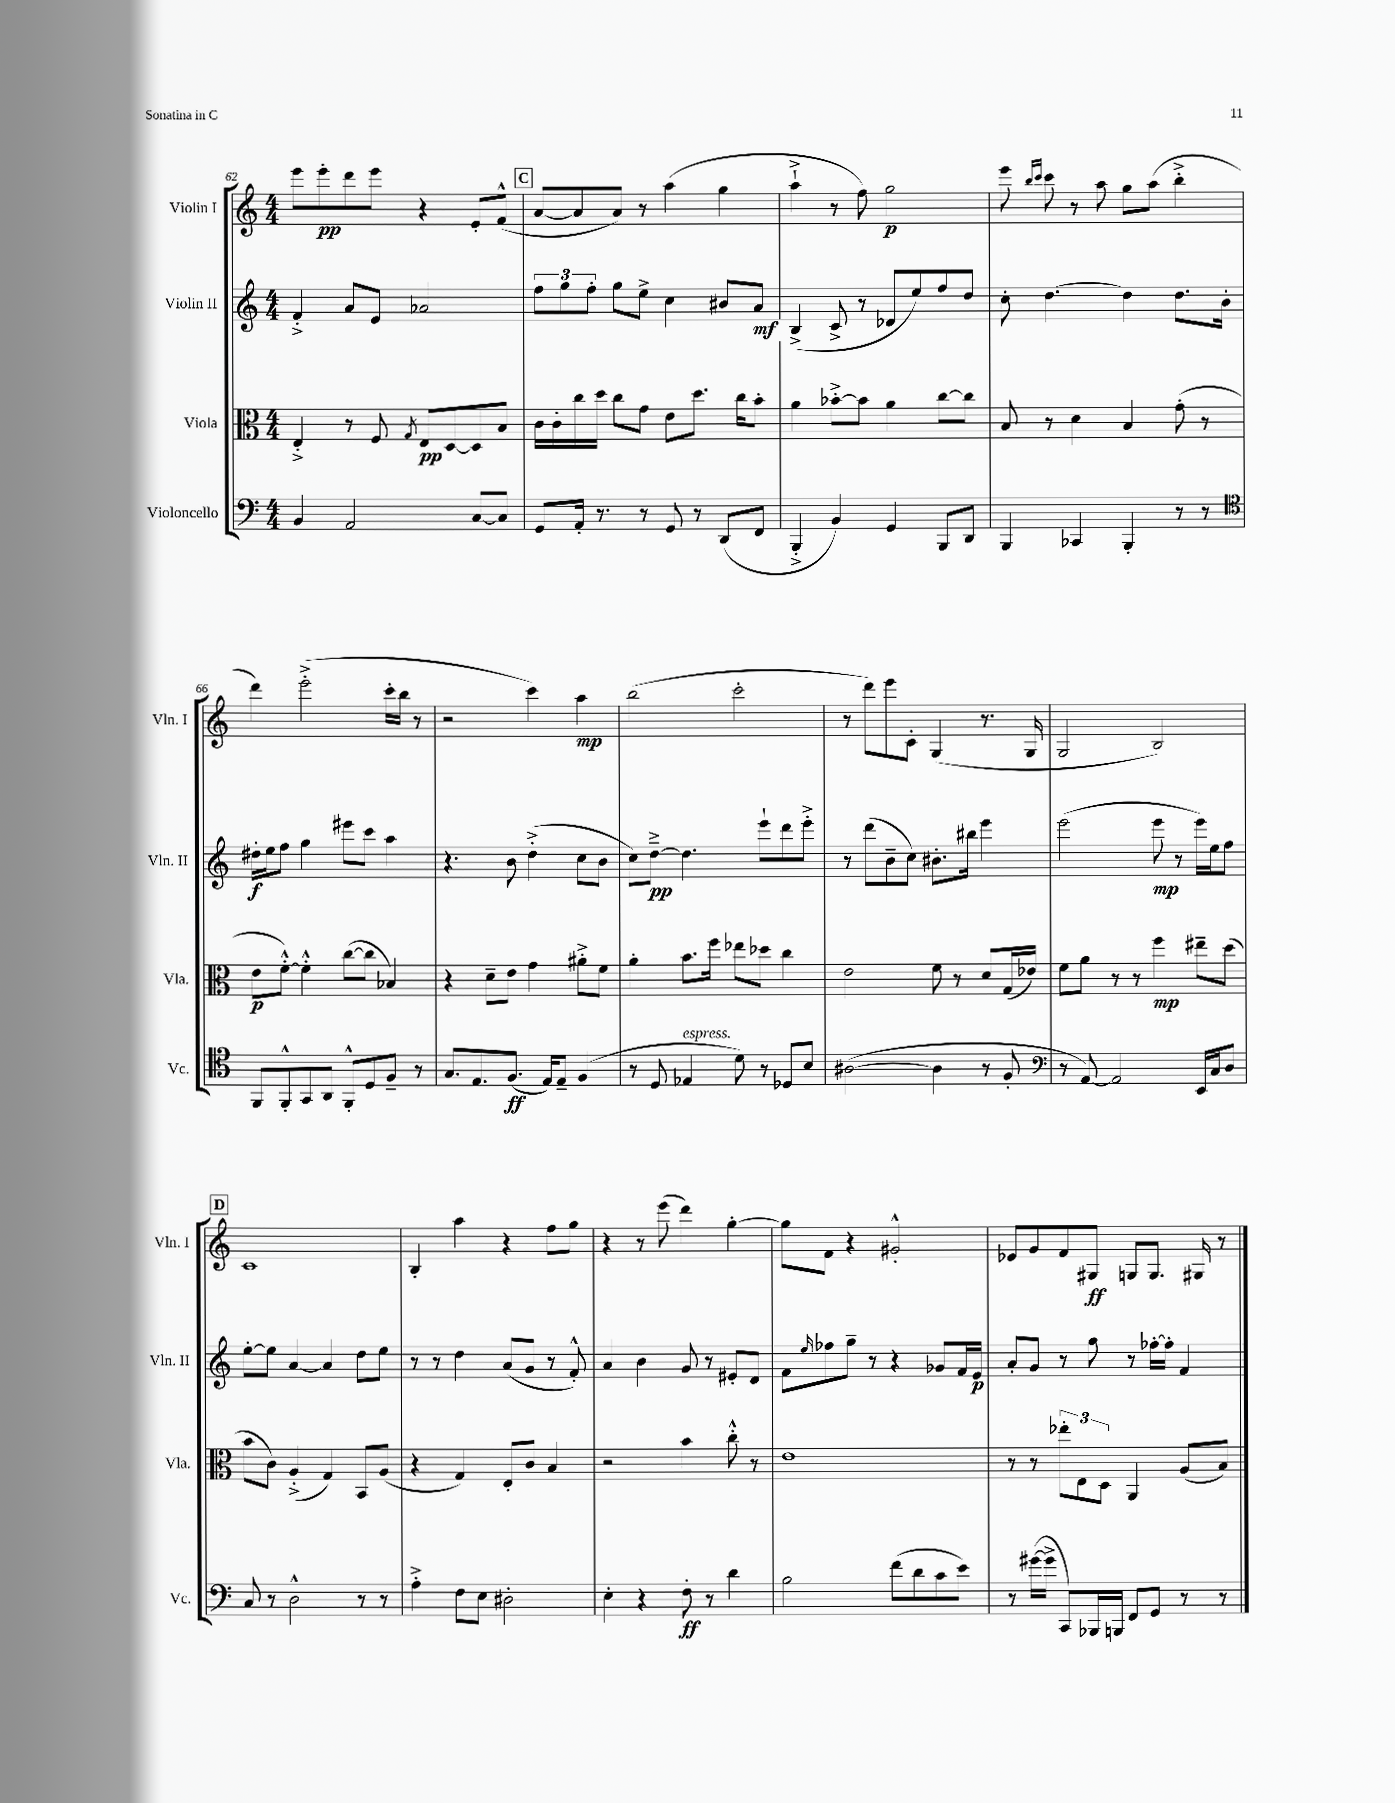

**kern	**dynam	**kern	**dynam	**kern	**dynam	**kern	**dynam
*part4	*part4	*part3	*part3	*part2	*part2	*part1	*part1
*staff4	*staff4	*staff3	*staff3	*staff2	*staff2	*staff1	*staff1
*I"Violoncello	*	*I"Viola	*	*I"Violin II	*	*I"Violin I	*
*I'Vc.	*	*I'Vla.	*	*I'Vln. II	*	*I'Vln. I	*
*clefF4	*	*clefC3	*	*clefG2	*	*clefG2	*
*k[]	*	*k[]	*	*k[]	*	*k[]	*
*M4/4	*	*M4/4	*	*M4/4	*	*M4/4	*
=62	=62	=62	=62	=62	=62	=62	=62
4BB/	.	4E'^/	.	4f'^/	.	8eee\L	.
.	.	.	.	.	.	8eee'\	pp
2AA/	.	8r	.	8a/L	.	8ddd\	.
.	.	8F/	.	8e/J	.	8eee\J	.
.	.	8qG/	.	.	.	.	.
.	.	8E/L	pp	2a-X/	.	4r	.
.	.	[8D/	.	.	.	.	.
[8C/L	.	8D/]	.	.	.	8e'/L	.
8C/J]	.	8B/J	.	.	.	(8f^^/J	.
!!LO:REH:place=s1:t=C
=63	=63	=63	=63	=63	=63	=63	=63
8GG/L	.	16c\LL	.	12ff\L	.	[8a/L	.
.	.	16c'\	.	.	.	.	.
.	.	.	.	12gg\	.	.	.
16AA'/Jk	.	16cc\	.	.	.	8a/]	.
.	.	.	.	12ff'\J	.	.	.
8.r	.	16dd\JJ	.	.	.	.	.
.	.	8cc\L	.	8gg\L	.	8a/J)	.
8r	.	8g\J	.	8ee^\J	.	8r	.
8GG/	.	8e\L	.	4cc\	.	(4aa\	.
8r	.	8.dd\J	.	.	.	.	.
(8DD/L	.	.	.	8b#X/L	.	4gg\	.
.	.	16cc\KL	.	.	.	.	.
8FF/J	.	8b'\J	.	8a/J	mf	.	.
=64	=64	=64	=64	=64	=64	=64	=64
4BBB'^/	.	4a\	.	(4B^/	.	4aa`^\	.
4BB/)	.	[8b-X'^\L	.	8c^/	.	8r	.
.	.	8b-\J]	.	8r	.	8ff\)	.
4GG/	.	4a\	.	8d-X/L	.	2gg\	p
.	.	.	.	8ee/)	.	.	.
8BBB/L	.	[8cc\L	.	8ff/	.	.	.
8DD/J	.	8cc\J]	.	8dd/J	.	.	.
=65	=65	=65	=65	=65	=65	=65	=65
4BBB/	.	8B/	.	8cc'\	.	8eee\	.
.	.	.	.	.	.	16qqbb/LL	.
.	.	.	.	.	.	16qqccc/JJ	.
.	.	8r	.	[4.dd\	.	8ccc\	.
4CC-X/	.	4d\	.	.	.	8r	.
.	.	.	.	.	.	8aa\	.
4BBB'/	.	4B/	.	4dd\]	.	8gg\L	.
.	.	.	.	.	.	(8aa\J	.
8r	.	(8g'\	.	8.dd\L	.	4bb'^\	.
8r	.	8r	.	.	.	.	.
.	.	.	.	16b'\Jk	.	.	.
!!LO:LB:g=z
=66	=66	=66	=66	=66	=66	=66	=66
*clefC4	*	*	*	*	*	*	*
8FF/L	.	8e\L	p	16dd#X'\LL	f	4ddd\)	.
.	.	.	.	16ee\J	.	.	.
8FF'^^/	.	[8f'^^\J)	.	8ff\J	.	.	.
8GG/	.	4f'^^\]	.	4gg\	.	(2eee'^\	.
8AA/J	.	.	.	.	.	.	.
8FF'^^/L	.	([8cc\L	.	8eee#X\L	.	.	.
8D/	.	8cc\J]	.	8ccc\J	.	.	.
8F~/J	.	4B-X/)	.	4aa\	.	16ccc'\LL	.
.	.	.	.	.	.	16bb\JJ	.
8r	.	.	.	.	.	8r	.
=67	=67	=67	=67	=67	=67	=67	=67
8.G/L	.	4r	.	4.r	.	2r	.
8.E/	.	.	.	.	.	.	.
.	.	8d~\L	.	.	.	.	.
(8.F/J	ff	8e\J	.	8b\	.	.	.
.	.	4g\	.	(4dd'^\	.	4ccc\)	.
16E/KL)	.	.	.	.	.	.	.
8E~/J	.	.	.	.	.	.	.
(4F/	.	8a#X'^\L	.	8cc\L	.	4aa\	mp
.	.	8f\J	.	8b\J	.	.	.
=68	=68	=68	=68	=68	=68	=68	=68
8r	.	4a'\	.	8cc\L)	.	(2bb\	.
8D/	.	.	.	[8dd~^\J	pp	.	.
!LO:TX:a:i:t=espress.	!	!	!	!	!	!	!
4E-X/	.	8.b\L	.	4.dd\]	.	.	.
.	.	16ff\Jk	.	.	.	.	.
8d\)	.	8ee-X\L	.	.	.	2ccc'\	.
8r	.	8dd-X\J	.	8eee`\L	.	.	.
8D-X/L	.	4cc\	.	8ddd\	.	.	.
8B/J	.	.	.	8eee'^\J	.	.	.
=69	=69	=69	=69	=69	=69	=69	=69
([2A#X\	.	2e\	.	8r	.	8r	.
.	.	.	.	(8ddd\L	.	8ddd\L)	.
.	.	.	.	8b~\	.	8eee\	.
.	.	.	.	8cc\J)	.	8c'\J	.
4A#\]	.	8f\	.	8.b#X'\L	.	(4G/	.
.	.	8r	.	.	.	.	.
.	.	.	.	16bb#X\Jk	.	.	.
8r	.	8d/L	.	4eee\	.	8.r	.
8F'/	.	(16G/L	.	.	.	.	.
.	.	16e-X/JJ)	.	.	.	16G/	.
=70	=70	=70	=70	=70	=70	=70	=70
*clefF4	*	*	*	*	*	*	*
8r	.	8f\L	.	(2eee\	.	2G/	.
[8AA/)	.	8a\J	.	.	.	.	.
2AA/]	.	8r	.	.	.	.	.
.	.	8r	.	.	.	.	.
.	.	4ff\	mp	8eee\	mp	2B/)	.
.	.	.	.	8r	.	.	.
16EE/LL	.	8ee#X~\L	.	16eee\LL)	.	.	.
16C/J	.	.	.	16ee\J	.	.	.
8D/J	.	(8dd\J	.	8ff\J	.	.	.
!!LO:LB:g=z
!!LO:REH:place=s1:t=D
=71	=71	=71	=71	=71	=71	=71	=71
8C/	.	8b\L	.	[8ee'\L	.	1c	.
8r	.	8c\J)	.	8ee\J]	.	.	.
2D^^\	.	(4A'^/	.	[4a/	.	.	.
.	.	4G/)	.	4a/]	.	.	.
8r	.	8BB/L	.	8dd\L	.	.	.
8r	.	(8A/J	.	8ee\J	.	.	.
=72	=72	=72	=72	=72	=72	=72	=72
4A'^\	.	4r	.	8r	.	4B'/	.
.	.	.	.	8r	.	.	.
8F\L	.	4G/)	.	4dd\	.	4aa\	.
8E\J	.	.	.	.	.	.	.
2D#X'\	.	8E'/L	.	(8a/L	.	4r	.
.	.	8c/J	.	8g/J	.	.	.
.	.	4B/	.	8r	.	8ff\L	.
.	.	.	.	8f'^^/)	.	8gg\J	.
=73	=73	=73	=73	=73	=73	=73	=73
4E'\	.	2r	.	4a/	.	4r	.
4r	.	.	.	4b\	.	8r	.
.	.	.	.	.	.	(8eee\	.
8F'\	ff	4b\	.	8g/	.	4ddd\)	.
8r	.	.	.	8r	.	.	.
4d\	.	8cc'^^\	.	8e#X'/L	.	[4gg'\	.
.	.	8r	.	8d/J	.	.	.
=74	=74	=74	=74	=74	=74	=74	=74
2B\	.	1e	.	8f\L	.	8gg\L]	.
.	.	.	.	16qqee/	.	.	.
.	.	.	.	8ff-X\	.	8f\J	.
.	.	.	.	8gg~\J	.	4r	.
.	.	.	.	8r	.	.	.
(8f\L	.	.	.	4r	.	2g#X'^^/	.
8d\	.	.	.	.	.	.	.
8c\	.	.	.	8g-X/L	.	.	.
8e\J)	.	.	.	16f/L	.	.	.
.	.	.	.	16e/JJ	p	.	.
=75	=75	=75	=75	=75	=75	=75	=75
8r	.	8r	.	8a'/L	.	8e-X/L	.
([16g#X\LL	.	8r	.	8g/J	.	8g/	.
16g#^\JJ]	.	.	.	.	.	.	.
8CC/L)	.	12ee-X'\L	.	8r	.	8f/	.
.	.	12E\	.	.	.	.	.
16BBB-X/L	.	.	.	8gg\	.	8G#X/J	ff
.	.	12D\J	.	.	.	.	.
16BBBn/JJ	.	.	.	.	.	.	.
8FF/L	.	4AA/	.	8r	.	8Gn/L	.
8GG/J	.	.	.	[16ff-X'\LL	.	8.G/J	.
.	.	.	.	16ff-'\JJ]	.	.	.
8r	.	(8A/L	.	4f/	.	.	.
.	.	.	.	.	.	16G#X/	.
8r	.	8B/J)	.	.	.	8r	.
==	==	==	==	==	==	==	==
*-	*-	*-	*-	*-	*-	*-	*-
